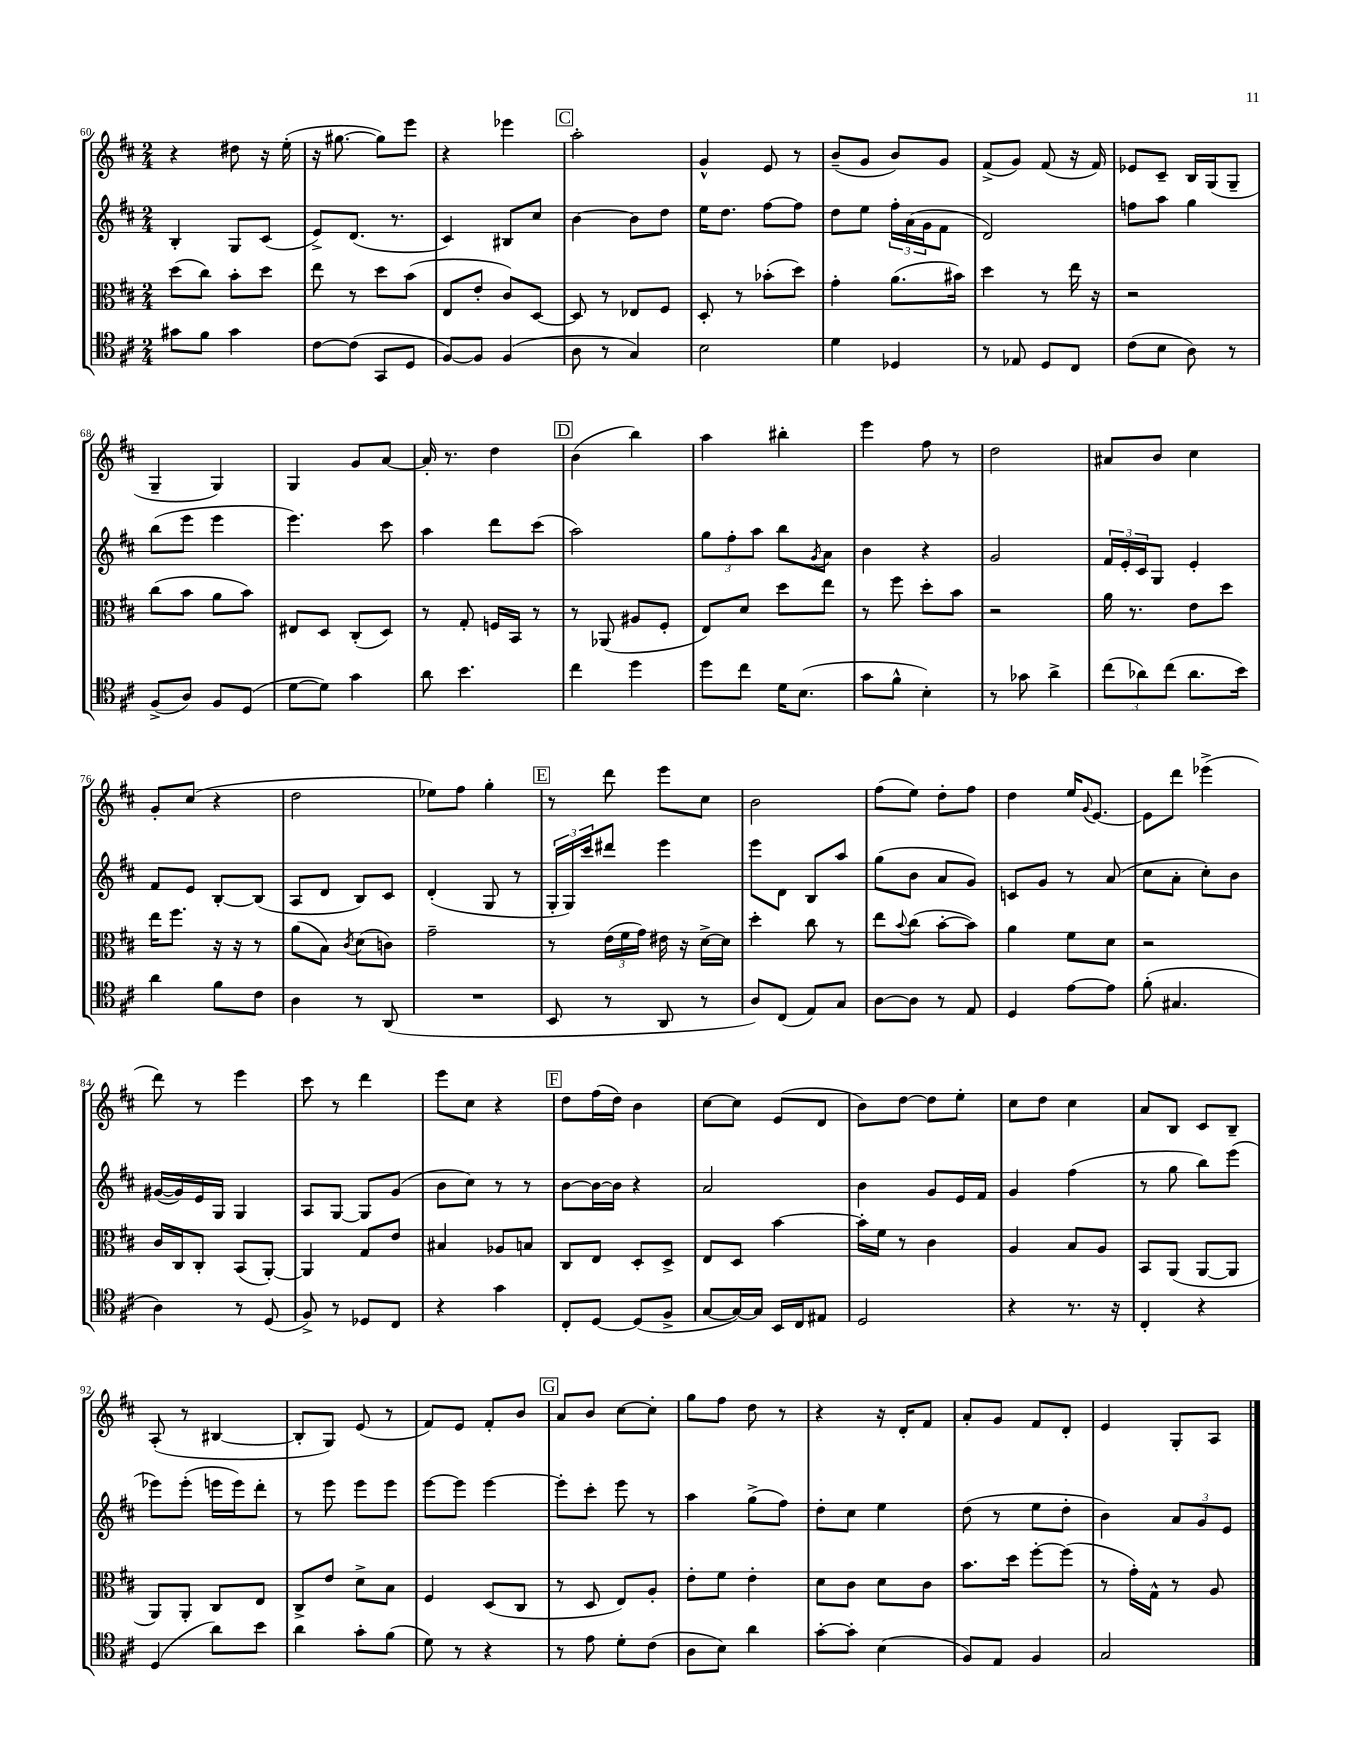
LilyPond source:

<<
\new StaffGroup <<
\new Staff = "s0" {
    \clef treble \key d \major \numericTimeSignature \time 2/4
    r4 dis''8 r16 e''16-.( |
    r16 gis''8.~ gis''8) e'''8 |
    r4 ees'''4 |
    \mark \markup { \box "C" } a''2-. |
    g'4-^ e'8 r8 |
    b'8--( g'8 b'8) g'8 |
    fis'8->( g'8) fis'8( r16 fis'16) |
    ees'8 cis'8-- b16 g16( g8-- |
    g4-- g4) |
    g4 g'8 a'8~ |
    a'16-. r8. d''4 |
    \mark \markup { \box "D" } b'4( b''4) |
    a''4 bis''4-. |
    e'''4 fis''8 r8 |
    d''2 |
    ais'8 b'8 cis''4 |
    g'8-. cis''8( r4 |
    d''2 |
    ees''8) fis''8 g''4-. |
    \mark \markup { \box "E" } r8 d'''8 e'''8 cis''8 |
    b'2 |
    fis''8( e''8) d''8-. fis''8 |
    d''4 e''16 \appoggiatura { g'8 } e'8.~ |
    e'8 d'''8 ees'''4->( |
    d'''8) r8 e'''4 |
    cis'''8 r8 d'''4 |
    e'''8 cis''8 r4 |
    \mark \markup { \box "F" } d''8 fis''16( d''16) b'4 |
    cis''8~ cis''8 e'8( d'8 |
    b'8) d''8~ d''8 e''8-. |
    cis''8 d''8 cis''4 |
    a'8 b8 cis'8 b8-- |
    a8-.( r8 bis4~ |
    bis8-. g8) e'8( r8 |
    fis'8) e'8 fis'8-. b'8 |
    \mark \markup { \box "G" } a'8 b'8 cis''8~ cis''8-. |
    g''8 fis''8 d''8 r8 |
    r4 r16 d'16-. fis'8 |
    a'8-. g'8 fis'8 d'8-. |
    e'4 g8-. a8 \bar "|." |
}
\new Staff = "s1" {
    \clef treble \key d \major \numericTimeSignature \time 2/4
    b4-. g8 cis'8( |
    e'8->) d'8.( r8. |
    cis'4) bis8 cis''8 |
    \mark \markup { \box "C" } b'4~ b'8 d''8 |
    e''16 d''8. fis''8~ fis''8 |
    d''8 e''8 \tuplet 3/2 { fis''16-. a'16( g'16 } fis'8 |
    d'2) |
    f''8 a''8 g''4 |
    b''8( e'''8 e'''4 |
    e'''4.) cis'''8 |
    a''4 d'''8 cis'''8( |
    \mark \markup { \box "D" } a''2) |
    \tuplet 3/2 { g''8 fis''8-. a''8 } b''8 \acciaccatura { g'8 } a'8 |
    b'4 r4 |
    g'2 |
    \tuplet 3/2 { fis'16 e'16-. cis'16 } g8 e'4-. |
    fis'8 e'8 b8~-. b8( |
    a8 d'8 b8) cis'8 |
    d'4-.( g8 r8 |
    \mark \markup { \box "E" } \tuplet 3/2 { g16-. g16) cis'''16 } dis'''8 e'''4 |
    e'''8 d'8 b8 a''8 |
    g''8( b'8 a'8 g'8) |
    c'8 g'8 r8 a'8( |
    cis''8 a'8-. cis''8-.) b'8 |
    gis'16~( gis'16) e'16 g16 g4 |
    a8 g8~ g8 g'8( |
    b'8 cis''8) r8 r8 |
    \mark \markup { \box "F" } b'8~ b'16~ b'16 r4 |
    a'2 |
    b'4 g'8 e'16 fis'16 |
    g'4 fis''4( |
    r8 g''8 b''8) e'''8( |
    ees'''8) ees'''8-.( e'''16 e'''16) d'''8-. |
    r8 e'''8 e'''8 e'''8 |
    e'''8~ e'''8 e'''4~ |
    \mark \markup { \box "G" } e'''8-. cis'''8-. e'''8 r8 |
    a''4 g''8->( fis''8) |
    d''8-. cis''8 e''4 |
    d''8( r8 e''8 d''8-. |
    b'4) \tuplet 3/2 { a'8 g'8 e'8 } \bar "|." |
}
\new Staff = "s2" {
    \clef alto \key d \major \numericTimeSignature \time 2/4
    d''8( cis''8) b'8-. d''8 |
    e''8 r8 d''8 b'8( |
    e8 e'8-. cis'8) d8~ |
    \mark \markup { \box "C" } d8 r8 ees8 fis8 |
    d8-. r8 bes'8-.( d''8) |
    g'4-. a'8.( bis'16) |
    d''4 r8 e''16 r16 |
    r2 |
    cis''8( b'8 a'8 b'8) |
    eis8 d8 cis8-.( d8) |
    r8 g8-. f16 b,16 r8 |
    \mark \markup { \box "D" } r8 aes,8( ais8 fis8-. |
    e8) d'8 d''8 e''8 |
    r8 fis''8 d''8-. b'8 |
    r2 |
    a'16 r8. e'8 d''8 |
    e''16 fis''8. r16 r16 r8 |
    a'8( b8) \acciaccatura { cis'8 } d'8( c'8) |
    g'2-- |
    \mark \markup { \box "E" } r8 \tuplet 3/2 { e'16( fis'16 g'16) } eis'16 r16 d'16~-> d'16 |
    d''4-. cis''8 r8 |
    e''8 \appoggiatura { b'8 } cis''8( b'8~-. b'8) |
    a'4 fis'8 d'8 |
    r2 |
    cis'16 cis16 cis8-. b,8( a,8~-.) |
    a,4 g8 e'8 |
    bis4 aes8 b8 |
    \mark \markup { \box "F" } cis8 e8 d8-. d8-> |
    e8 d8 b'4~ |
    b'16-. fis'16 r8 cis'4 |
    a4 b8 a8 |
    b,8 a,8( a,8~ a,8 |
    a,8) a,8-. cis8 e8 |
    cis8-> e'8 d'8-> b8 |
    fis4 d8( cis8 |
    \mark \markup { \box "G" } r8 d8 e8) a8-. |
    e'8-. fis'8 e'4-. |
    d'8 cis'8 d'8 cis'8 |
    b'8. d''16 fis''8~-. fis''8( |
    r8 g'16-.) g16-^ r8 a8 \bar "|." |
}
\new Staff = "s3" {
    \clef tenor \key d \major \numericTimeSignature \time 2/4
    gis'8 fis'8 gis'4 |
    cis'8~ cis'8( g,8 d8 |
    fis8~) fis8 fis4( |
    \mark \markup { \box "C" } a8 r8 g4) |
    b2 |
    d'4 des4 |
    r8 ees8 d8 cis8 |
    cis'8( b8 a8) r8 |
    fis8->( a8) fis8 d8( |
    d'8~ d'8) g'4 |
    a'8 b'4. |
    \mark \markup { \box "D" } cis''4 d''4 |
    d''8 cis''8 d'16 b8.( |
    g'8 fis'8-^ b4-.) |
    r8 ges'8 a'4-> |
    \tuplet 3/2 { cis''8( aes'8) cis''8( } aes'8. b'16) |
    a'4 fis'8 cis'8 |
    a4 r8 a,8( |
    R2 |
    \mark \markup { \box "E" } b,8 r8 a,8 r8 |
    a8) cis8( e8) g8 |
    a8~ a8 r8 e8 |
    d4 e'8~ e'8 |
    fis'8-.( gis4. |
    a4) r8 d8( |
    fis8->) r8 des8 cis8 |
    r4 g'4 |
    \mark \markup { \box "F" } cis8-. d8~ d8( fis8-> |
    g8~ g16~) g16 b,16 cis16 eis8 |
    d2 |
    r4 r8. r16 |
    cis4-. r4 |
    d4( a'8) b'8 |
    a'4 g'8-. fis'8( |
    d'8) r8 r4 |
    \mark \markup { \box "G" } r8 e'8 d'8-. cis'8( |
    a8 b8) a'4 |
    g'8~-. g'8-. b4( |
    fis8) e8 fis4 |
    g2 \bar "|." |
}
>>
>>
\layout { \context { \Score currentBarNumber = #60 } }
